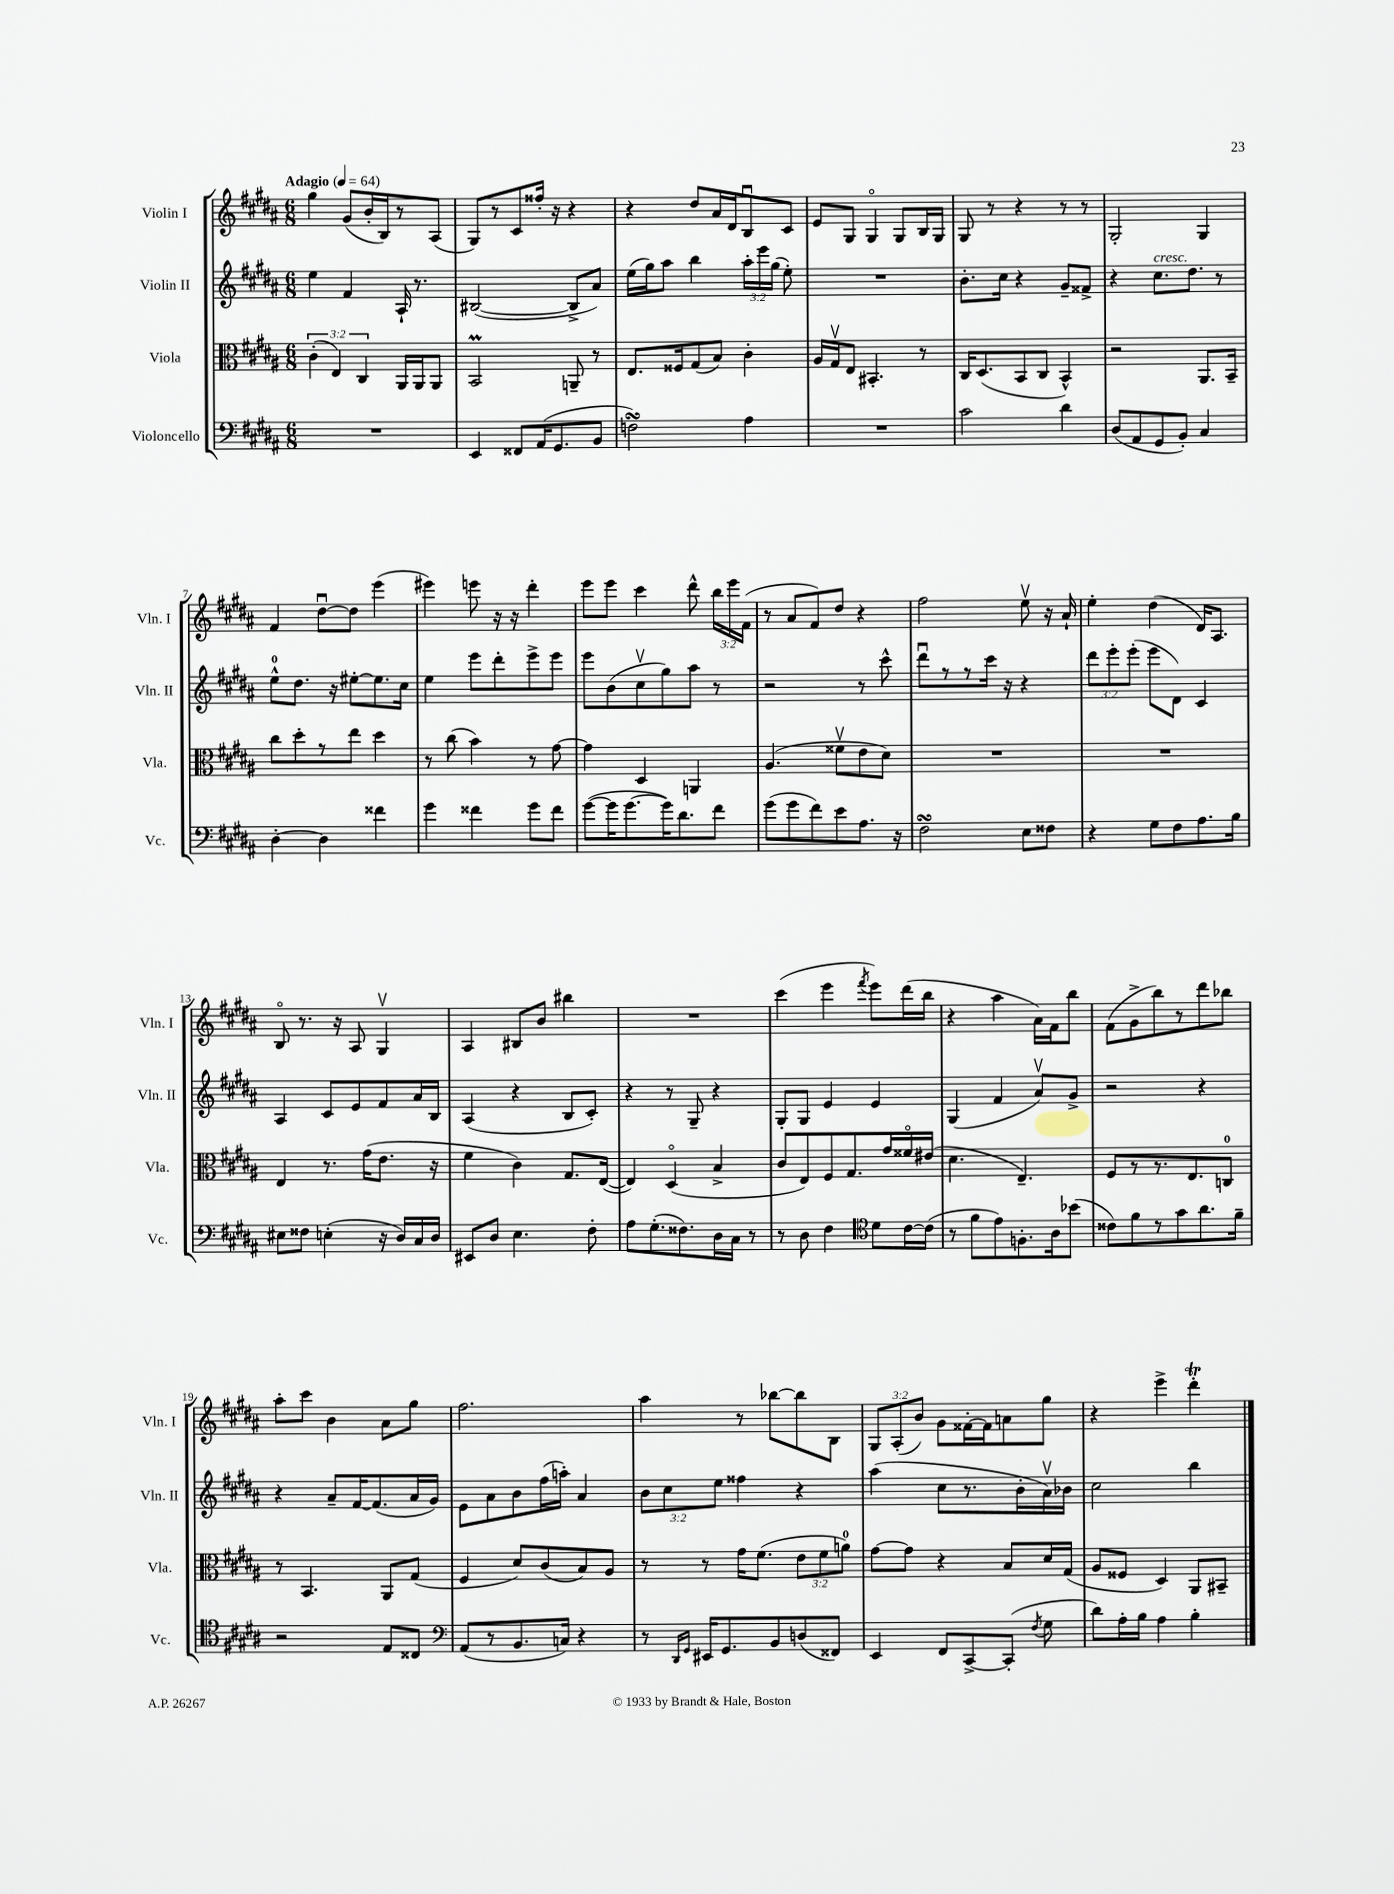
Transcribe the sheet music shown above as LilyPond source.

<<
\new StaffGroup <<
\new Staff = "s0" \with { instrumentName = "Violin I" shortInstrumentName = "Vln. I" } {
    \clef treble \key b \major \numericTimeSignature \time 6/8 \override Staff.TupletNumber.text = #tuplet-number::calc-fraction-text \tempo "Adagio" 4 = 64
    \autoBeamOff gis''4 gis'8[( b'16-. b16) r8 ais8]( |
    gis8[) r8 cis'8 fisis''16]-. r16 r4 |
    r4 dis''8[ ais'16 dis'16 b8\downbow cis'8] |
    e'8[ gis8] gis4\flageolet gis8[ b16 gis16] |
    gis8 r8 r4 r8 r8 |
    gis2-. gis4 |
    fis'4 dis''8[~\downbow dis''8] e'''4( |
    eis'''4) e'''8 r16 r16 dis'''4-. |
    e'''8[ e'''8] cis'''4 dis'''8-^ \tuplet 3/2 { b''16[ e'''16 fis'16]( } |
    r8 ais'8[ fis'8) dis''8] r4 |
    fis''2 e''8\upbow r16 ais'16-! |
    e''4-. dis''4( dis'16[) ais8.] |
    b8\flageolet r8. r16 ais8 gis4\upbow |
    ais4 bis8[ b'8] bis''4 |
    R2. |
    cis'''4( e'''4 \acciaccatura { fis'''8 } e'''8[) dis'''16( b''16] |
    r4 ais''4 ais'16[) fis'16 b''8] |
    fis'8[( gis'8-> b''8) r8 dis'''8 bes''8] |
    ais''8[-. cis'''8] b'4 ais'8[ gis''8] |
    fis''2. |
    ais''4 r8 bes''8[~ bes''8 b8] |
    \tuplet 3/2 { gis8[ ais8-.( b'8]) } gis'8[ fisis'16~-. fisis'16 a'8 gis''8] |
    r4 e'''4-> dis'''4-.\trill \bar "|." |
}
\new Staff = "s1" \with { instrumentName = "Violin II" shortInstrumentName = "Vln. II" } {
    \clef treble \key b \major \numericTimeSignature \time 6/8 \override Staff.TupletNumber.text = #tuplet-number::calc-fraction-text
    \autoBeamOff e''4 fis'4 ais16-! r8. |
    bis2~( bis8[-> ais'8]) |
    e''16[( gis''16) ais''8] b''4 \tuplet 3/2 { ais''16[-. e'''16 gis''16]( } e''8-.) |
    R2. |
    b'8.[-. cis''16] r4 gis'8[-- fisis'8]-> |
    r4 cis''8.[^\markup { \italic "cresc." } dis''8.] r8 |
    e''8[-0-^ dis''8.] r16 eis''8[~-. eis''8. cis''16] |
    e''4 e'''8[ dis'''8-. e'''8-> e'''8] |
    e'''8[ b'8( cis''8\upbow gis''8) ais''8] r8 |
    r2 r8 cis'''8-^ |
    dis'''8[\downbow r8 r8 cis'''16] r16 r4 |
    \tuplet 3/2 { dis'''8[ e'''8-. e'''8]-.( } e'''8[ dis'8]) cis'4 |
    ais4 cis'8[ e'8 fis'8 ais'16 b16] |
    ais4( r4 b8[ cis'8]-.) |
    r4 r8 gis8-- r4 |
    gis8[-. gis8] e'4 e'4 |
    gis4( fis'4 ais'8[\upbow) gis'8]-> |
    r2 r4 |
    r4 ais'8[-- fis'16~ fis'8.( ais'16 gis'16]) |
    e'8[ ais'8 b'8 fis''16( a''16]-.) ais'4 |
    \tuplet 3/2 { b'8[ cis''8 e''8] } fisis''4 r4 |
    ais''4( cis''8[ r8. b'16-. ais'16\upbow) bes'16] |
    cis''2 b''4 \bar "|." |
}
\new Staff = "s2" \with { instrumentName = "Viola" shortInstrumentName = "Vla." } {
    \clef alto \key b \major \numericTimeSignature \time 6/8 \override Staff.TupletNumber.text = #tuplet-number::calc-fraction-text
    \autoBeamOff \tuplet 3/2 { cis'4-.( e4) cis4 } ais,16[ ais,16 ais,8] |
    b,2\prall a,8-- r8 |
    e8.[ fisis16 gis8( b8]) cis'4-. |
    ais16[ gis16\upbow e8] bis,4.-. r8 |
    cis16[ dis8.( b,8 cis8] b,4-^) |
    r2 ais,8.[ b,16]-- |
    cis''8[ dis''8-. r8 e''8] dis''4 |
    r8 cis''8( b'4) r8 gis'8~ |
    gis'4 dis4 a,4 |
    ais4.( fisis'8[\upbow e'8 dis'8]) |
    R2. |
    R2. |
    e4 r8. gis'16[( e'8.] r16 |
    fis'4 cis'4) gis8.[ e16]~( |
    e4) dis4\flageolet( b4-> |
    cis'8[ e8) fis8 gis8. gis'16 fisis'16\flageolet eis'16]( |
    dis'4. e4.--) |
    fis8[ r8 r8. e8. c8]-0 |
    r8 b,4. ais,8[ gis8]( |
    fis4 dis'8[) cis'8( b8) ais8] |
    r8 r8 gis'16[ fis'8.]( \tuplet 3/2 { e'8[ fis'8 a'8]-0) } |
    gis'8[~ gis'8] r4 b8[ dis'16 gis16]( |
    ais8[ fisis8] dis4) ais,8[ bis,8]-- \bar "|." |
}
\new Staff = "s3" \with { instrumentName = "Violoncello" shortInstrumentName = "Vc." } {
    \clef bass \key b \major \numericTimeSignature \time 6/8
    \autoBeamOff R2. |
    e,4 fisis,8[ ais,16( gis,8. b,8] |
    f2\turn) ais4 |
    R2. |
    cis'2 dis'4 |
    dis8[( ais,8 gis,8 b,8]-.) cis4 |
    dis4~-. dis4 fisis'4 |
    gis'4 fisis'4 gis'8[ fisis'8] |
    gis'8[~( gis'16 gis'8.~ gis'16) dis'8. fis'8] |
    gis'8[( gis'8 fis'8) e'8 ais8.] r16 |
    fis2\turn e8[ fisis8] |
    r4 gis8[ fis8 ais8. b16] |
    eis8[ fisis8] e4-.( r16 dis16[) cis16 dis16] |
    eis,8[ dis8] e4. fis8-. |
    ais8[ gis8.-.( fisis8.) dis16 cis16] r8 |
    r8 dis8 fis4 \clef tenor dis'8[ cis'16~ cis'16]( |
    r8 fis'8[ e'8) f8.-. ais16 bes'8]( |
    cisis'8[) fis'8 r8 gis'8 ais'8. fis'16]-- |
    r2 e8[ cisis8] |
    \clef bass ais,8[( r8 b,8. c16]) r4 |
    r8 \grace { dis,16[ gis,16] } eis,16[ gis,8. b,8 d8( fisis,8]) |
    e,4 fis,8[ cis,8~-> cis,8]-.( \acciaccatura { fis8 } gis8 |
    dis'8[) ais16-. b16] ais4 b4-. \bar "|." |
}
>>
>>
